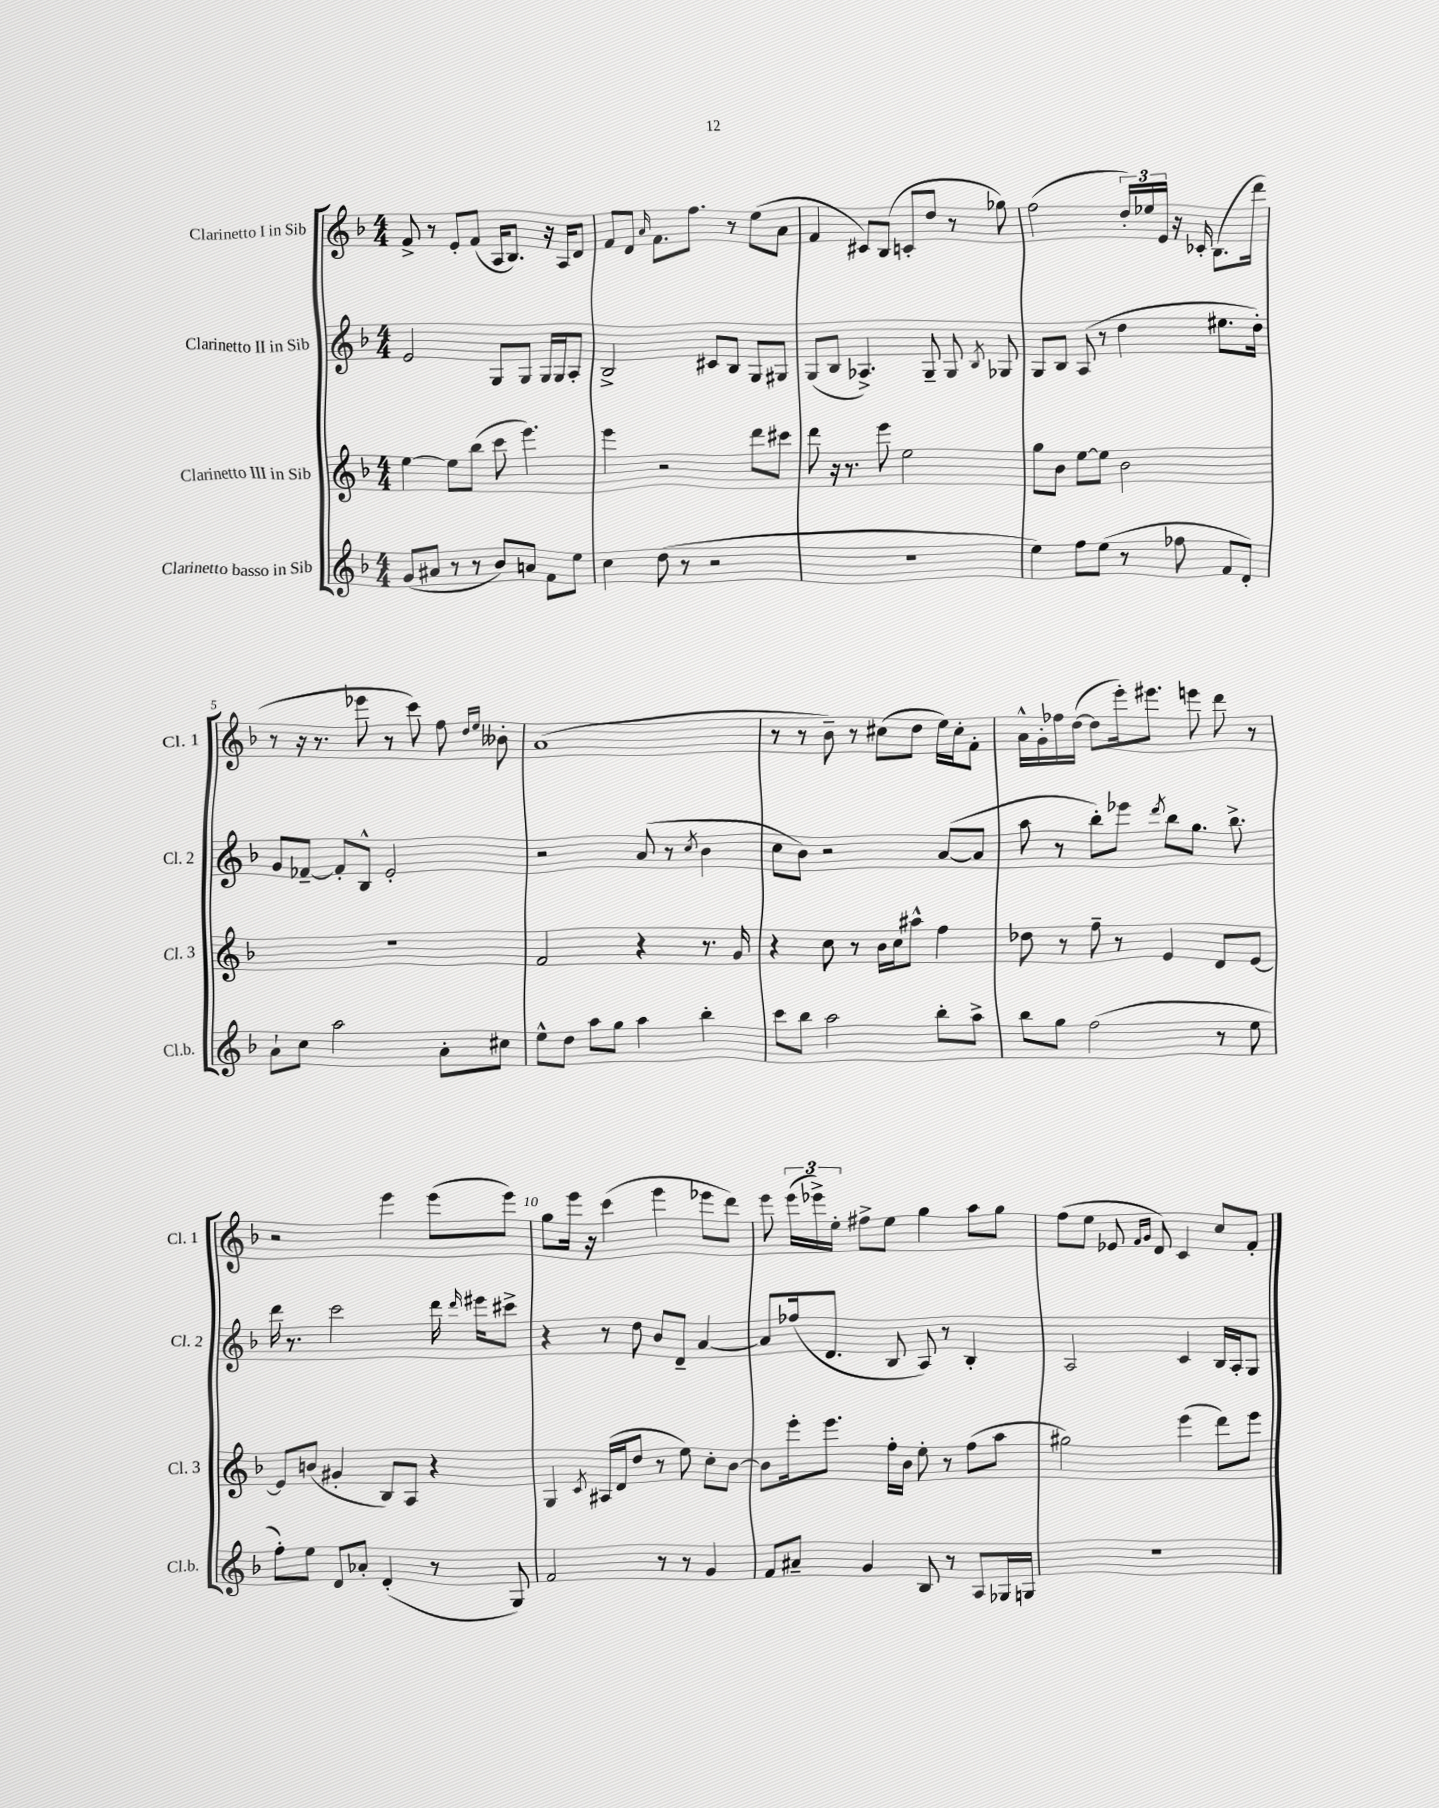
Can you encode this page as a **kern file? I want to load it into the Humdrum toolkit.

**kern	**kern	**kern	**kern
*part4	*part3	*part2	*part1
*staff4	*staff3	*staff2	*staff1
*I"Clarinetto basso in Sib	*I"Clarinetto III in Sib	*I"Clarinetto II in Sib	*I"Clarinetto I in Sib
*I'Cl.b.	*I'Cl. 3	*I'Cl. 2	*I'Cl. 1
*clefG2	*clefG2	*clefG2	*clefG2
*k[b-]	*k[b-]	*k[b-]	*k[b-]
*M4/4	*M4/4	*M4/4	*M4/4
=1	=1	=1	=1
(8g/L	[4ee\	2e/	8f^/
8a#X/J	.	.	8r
8r	8ee\L]	.	8e'/L
8r	(8bb-\J	.	(8f/J
8b-/L)	8ccc\	8G/L	16A/KL
.	.	.	8.B-/J)
8an/J	4.eee\)	8G/J	.
8f\L	.	16G/LL	16r
.	.	16G/J	16A/KL
8ee\J	.	8A'/J	8d/J
=2	=2	=2	=2
4cc\	4eee\	2B-^/	8f/L
.	.	.	8d/J
.	.	.	16qqa/
(8dd\	2r	.	8.f\L
8r	.	.	.
.	.	.	8.ff\J
2r	.	8c#X/L	.
.	.	8B-/J	8r
.	8ddd\L	8G/L	(8ee\L
.	8ccc#X\J	8G#X/J	8a\J
=3	=3	=3	=3
1r	8ddd\	(8G/L	4f/
.	16r	8B-/J	.
.	8.r	.	.
.	.	4.A-X^/)	8c#X/L)
.	8eee\	.	(8B-/J
.	2ee\	.	8cn'/L
.	.	8G~/	8dd/J
.	.	8G/	8r
.	.	8qB-/	.
.	.	8G-X/	8gg-X\)
=4	=4	=4	=4
4ee\)	8gg\L	8G/L	(2ff\
.	8b-\J	8B-/J	.
8ff\L	[8ee\L	(8A/	.
(8ee\J	8ee\J]	8r	.
8r	2b-\	4dd\	24dd'/LL)
.	.	.	24ee-X/
.	.	.	24e/JJ
8ff-X\	.	.	16r
.	.	.	16c-X'/
8f/L	.	8.ee#X\L	(8.B-\L
8d'/J)	.	.	.
.	.	16dd'\Jk)	16ddd\Jk
!!LO:LB:g=z
=5	=5	=5	=5
8a`\L	1r	8g/L	8r
8cc\J	.	[8f-X~/J	16r
.	.	.	8.r
2aa\	.	8f-'/L]	.
.	.	8B-^^/J	8eee-X\
.	.	2e'/	8r
.	.	.	8ccc\)
8a'\L	.	.	8ff\
.	.	.	16qqdd/LL
.	.	.	16qqee/JJ
8cc#X\J	.	.	8b--X'\
=6	=6	=6	=6
8ee^^\L	2f/	2r	(1a
8dd\J	.	.	.
8aa\L	.	.	.
8gg\J	.	.	.
4aa\	4r	(8a/	.
.	.	8r	.
.	.	8qcc/	.
4bb-'\	8.r	4b-\	.
.	16g/	.	.
=7	=7	=7	=7
8ccc\L	4r	8cc\L	8r
8bb-\J	.	8b-\J)	8r
2aa\	8cc\	2r	8b-~\)
.	8r	.	8r
.	16b-\LL	.	(8cc#X\L
.	16cc\J	.	.
.	8aa#X^^\J	.	8dd\J
8bb-'\L	4ff\	([8a/L	16ee\LL)
.	.	.	16cc#'\J
8aa^\J	.	8a/J]	8f'\J
=8	=8	=8	=8
8bb-\L	8dd-X\	8aa\	16a^^\LL
.	.	.	16g'\
8gg\J	8r	8r	16ff-X\
.	.	.	([16dd\JJ
(2ff\	8ff~\	8bb-'\L)	8dd\L]
.	8r	8eee-X\J	16eee'\k)
.	.	.	8.eee#X\J
.	.	8qddd/	.
.	4e/	8bb-\L	.
.	.	8.gg\J	8eeen\
8r	8d/L	.	8ddd\
.	.	8.bb-^\	.
8ee\	[8e/J	.	8r
!!LO:LB:g=z
=9	=9	=9	=9
8ff'\L)	8e/L]	16ddd\	2r
.	.	8.r	.
8ee\J	(8bn/J	.	.
8d/L	4g#X'/	2ccc\	.
8a-X'/J	.	.	.
(4d'/	8B-/L)	.	4eee\
.	8A/J	.	.
8r	4r	16ddd\	(8eee\L
.	.	16qqddd/	.
.	.	16eee#X\KL	.
8G/)	.	8ccc#X^\J	8eee\J)
=10	=10	=10	=10
2f/	4G/	4r	8gg\L
.	.	.	16eee\Jk
.	.	.	16r
.	8qc/	.	.
.	(16A#X/LL	8r	(4ccc\
.	16d/J	.	.
.	8dd/J	8dd\	.
8r	8r	8b-/L	4eee\
8r	8ee\)	8d~/J	.
4g/	8cc'\L	[4a/	8eee-X\L
.	[8b-\J	.	8ddd\J)
=11	=11	=11	=11
8f/L	8b-\L]	8a/L]	8eee\
8a#X~/J	16eee'\k	(16ff-X/k	(24eee\LL
.	.	.	24eee-X^\)
.	8.eee\J	8.d/J	.
.	.	.	24ee'\JJ
4g/	.	.	8ff#X^\L
.	16ff'\LL	8B-/	8ee\J
.	16b-\JJ	.	.
8B-/	8ee'\	8A/)	4gg\
8r	8r	8r	.
8A/L	(8ff\L	4B-'/	8aa\L
16G-X/L	8aa\J	.	8gg\J
16Gn/JJ	.	.	.
=12	=12	=12	=12
1r	2gg#X\)	2A/	(8ff\L
.	.	.	8ee\J
.	.	.	8e-X/
.	.	.	16qqf/LL
.	.	.	16qqg/JJ
.	.	.	8d/)
.	(4eee\	4c/	4c/
.	8ddd\L)	16B-/LL	8cc/L
.	.	16A'/J	.
.	8eee\J	8G/J	8f'/J
==	==	==	==
*-	*-	*-	*-
